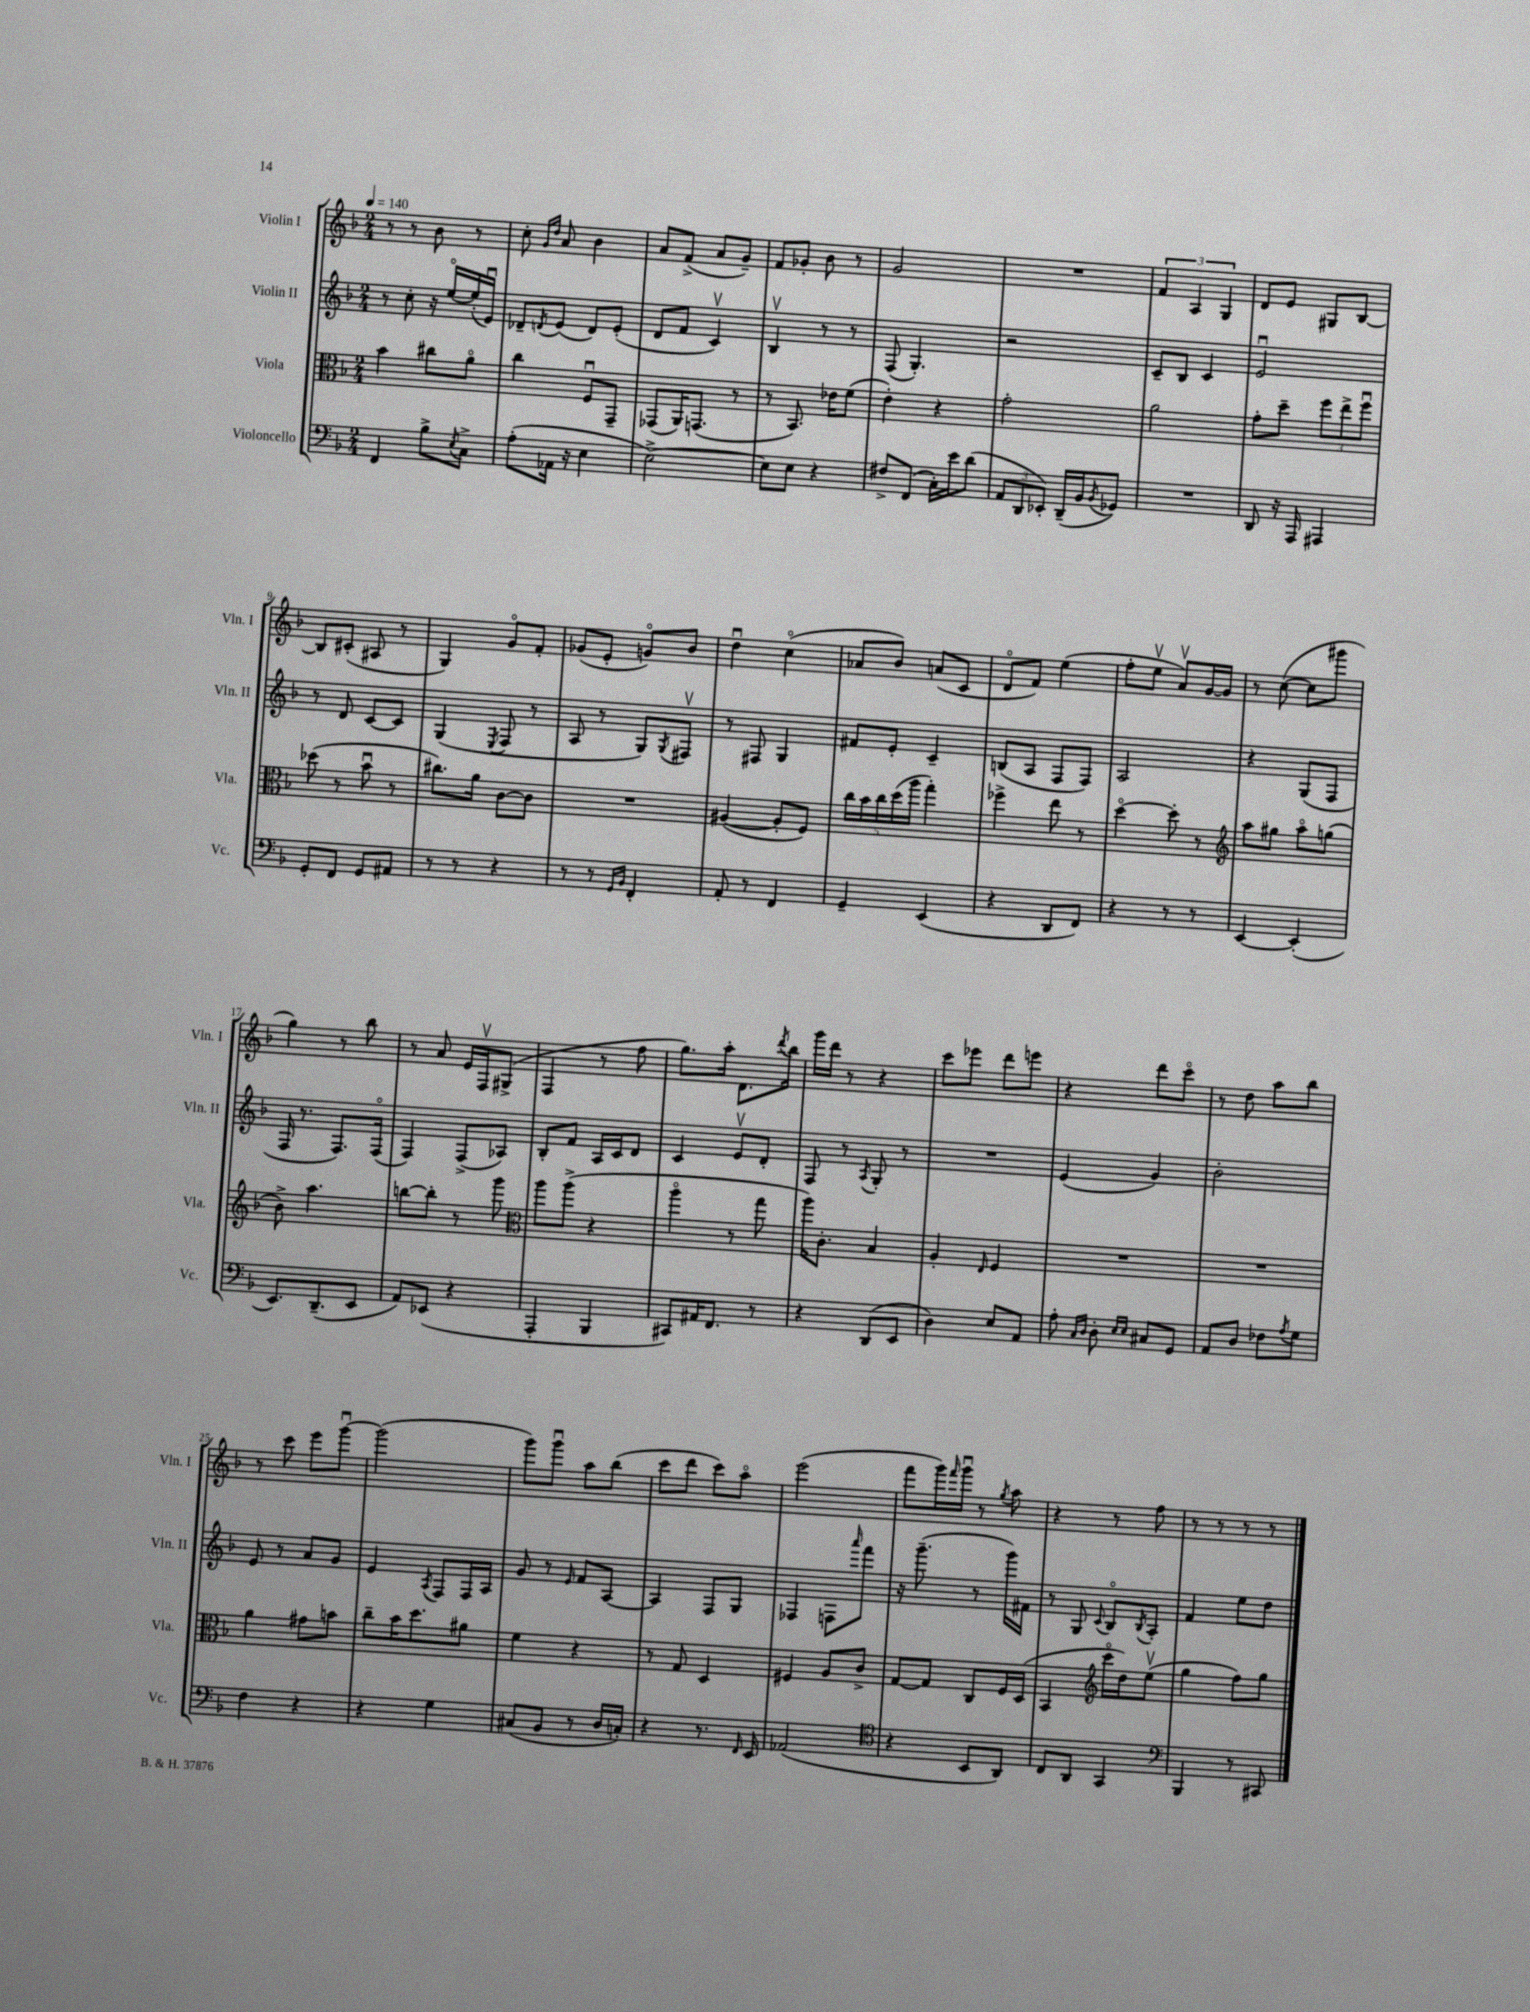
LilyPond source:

<<
\new StaffGroup <<
\new Staff = "s0" \with { instrumentName = "Violin I" shortInstrumentName = "Vln. I" } {
    \clef treble \key f \major \numericTimeSignature \time 2/4 \tempo 4 = 140
    r8 r8 bes'8 r8 |
    c''8-. \grace { g'16 d''16 } a'8 bes'4 |
    a'8 f'8->( a'8 g'8--) |
    f'8 ges'8-. bes'8 r8 |
    g'2 |
    R2 |
    \tuplet 3/2 { f'4 a4 g4 } |
    d'8 e'8 gis8 bes8~ |
    bes8 cis'8-.( ais8 r8 |
    g4) g'8\flageolet f'8-. |
    ges'8( e'8-. g'8\flageolet) bes'8 |
    d''4\downbow c''4\flageolet( |
    aes'8 bes'8) a'8( c'8 |
    d'8\flageolet f'8) e''4( |
    f''8-. e''8\upbow a'8\upbow) g'16~ g'16 |
    r8 c''8~( c''8 gis'''8 |
    g''4) r8 bes''8 |
    r8 a'8 e'16 f16\upbow gis8->( |
    f4 r8 f''8 |
    g''8.) a''16-. d'8. \acciaccatura { d'''8 } bes''16 |
    g'''16 d'''16 r8 r4 |
    c'''8 ees'''8 d'''8 e'''8 |
    r4 d'''8 c'''8\flageolet |
    r8 d''8 a''8 bes''8 |
    r8 c'''8 e'''8 g'''8~\downbow |
    g'''2( |
    g'''8) g'''8\downbow a''8 bes''8( |
    c'''8 d'''8 c'''8) a''8\flageolet |
    e'''2( |
    f'''8 g'''16) \grace { f'''16 } g'''16\downbow r8 \acciaccatura { g''8 } a''8 |
    r4 r8 f''8 |
    r8 r8 r8 r8 \bar "|." |
}
\new Staff = "s1" \with { instrumentName = "Violin II" shortInstrumentName = "Vln. II" } {
    \clef treble \key f \major \numericTimeSignature \time 2/4
    r8 c''8-. r16 e''16~\flageolet e''16-.( e'16\downbow) |
    des'8-- \acciaccatura { d'8 } e'8( d'8) e'8-.( |
    d'8 f'8 c'4\upbow) |
    bes4\upbow r8 r8 |
    f8( g4.-.) |
    r2 |
    c'8-- bes8 c'4 |
    e'2\downbow |
    r8 d'8 c'8~ c'8 |
    g4( \acciaccatura { e8 } f8 r8 |
    a8 r8 g8) \acciaccatura { g8 } fis8\upbow |
    r8 fis8 g4 |
    fis'8 e'8-. c'4-- |
    b8( a8 f8 f8) |
    a2 |
    r4 g8( f8 |
    f16 r8. f8.) f16\flageolet( |
    f4) f8->( aes8) |
    bes8-. f'8 a16 c'16 d'8 |
    c'4 e'8\upbow d'8-. |
    f8 r8 \acciaccatura { a8 } g8-. r8 |
    R2 |
    e'4( g'4) |
    bes'2-. |
    e'8 r8 a'8 g'8 |
    e'4 \acciaccatura { a8 } f8 f16 a16 |
    g'8 r8 \grace { e'16 } f'8 a8~ |
    a4 f8 g8 |
    fes4 f8 \grace { a'''16 } f'''8 |
    r16 g'''8.--( r8 g'''16) fis'16 |
    r8 g8 \appoggiatura { c'8 } bes8\flageolet \acciaccatura { bes8 } a8-. |
    f'4 e''8 d''8 \bar "|." |
}
\new Staff = "s2" \with { instrumentName = "Viola" shortInstrumentName = "Vla." } {
    \clef alto \key f \major \numericTimeSignature \time 2/4
    bes'4 cis''8 a'8\flageolet |
    c''4 f8\downbow g,8-- |
    ges,8( a,16) g,8.( r8 |
    r8 bes,8.) ees'16 f'8( |
    e'4-.) r4 |
    g'2-. |
    a'2 |
    g'8-. d''8-- \tuplet 3/2 { f''8 e''8-> f''8\downbow } |
    des''8( r8 bes'8\downbow r8 |
    cis''8.) a'16 c'8~ c'8 |
    R2 |
    ais4~( ais8-. f8) |
    \tuplet 5/4 { c''16 bes'16 c''16 d''16( a''16 } g''4-.) |
    fes''4-> e''8 r8 |
    d''4~\flageolet d''8-. r8 |
    \clef treble a''8 gis''8 a''8\flageolet g''8( |
    bes'8->) a''4. |
    b''8~ b''8-. r8 g'''8 |
    \clef alto a''8 a''8->( r4 |
    a''4\flageolet r8 g''8 |
    a''16) c'8.-. bes4 |
    a4-. \grace { e16 } f4 |
    R2 |
    R2 |
    a'4 gis'8 b'8 |
    c''8-- bes'16 d''8. ais'8 |
    f'4 r4 |
    r8 g8 d4 |
    fis4 a8 c'8-> |
    g8~ g8 c8 f16 d16( |
    bes,4 \clef treble c'''16\flageolet d''16) e''8\upbow( |
    g''4 f''8) g''8 \bar "|." |
}
\new Staff = "s3" \with { instrumentName = "Violoncello" shortInstrumentName = "Vc." } {
    \clef bass \key f \major \numericTimeSignature \time 2/4
    f,4 bes8-> \acciaccatura { e8 } c8-> |
    a8-.( aes,16 r16 e4 |
    e2~->) |
    e8 e8 r4 |
    fis8-> f,8( c16-.) e'16 d'8( |
    \tuplet 3/2 { a,8 d,8 ees,8-.) } d,16--( bes,16 \acciaccatura { bes,8 } ges,8) |
    R2 |
    d,8 r16 a,,16 ais,,4 |
    g,8-. f,8 g,8 ais,8 |
    r8 r8 r4 |
    r8 r8 \grace { g,16 bes,16 } f,4-. |
    a,8-. r8 f,4 |
    g,4-- e,4( |
    r4 d,8 f,8) |
    r4 r8 r8 |
    e,4~ e,4-.( |
    e,8.) d,8.--( e,8 |
    a,8) ees,8( r4 |
    a,,4-. bes,,4 |
    cis,8) ais,16 f,8. r8 |
    r4 d,8( e,8 |
    d4) e8 a,8 |
    a8-. \grace { c16 d16 } d8-. \grace { e16 e16 } cis8 g,8 |
    a,8 d8 fes8 \acciaccatura { a8 } g8 |
    f4 r4 |
    r4 g4 |
    cis8( bes,8 r8 d16 c16-.) |
    r4 r8. \grace { f,16 } e,16 |
    aes,2( |
    \clef tenor r4 bes,8 a,8) |
    c8 a,8 g,4 |
    \clef bass bes,,4 r8 cis,8 \bar "|." |
}
>>
>>
